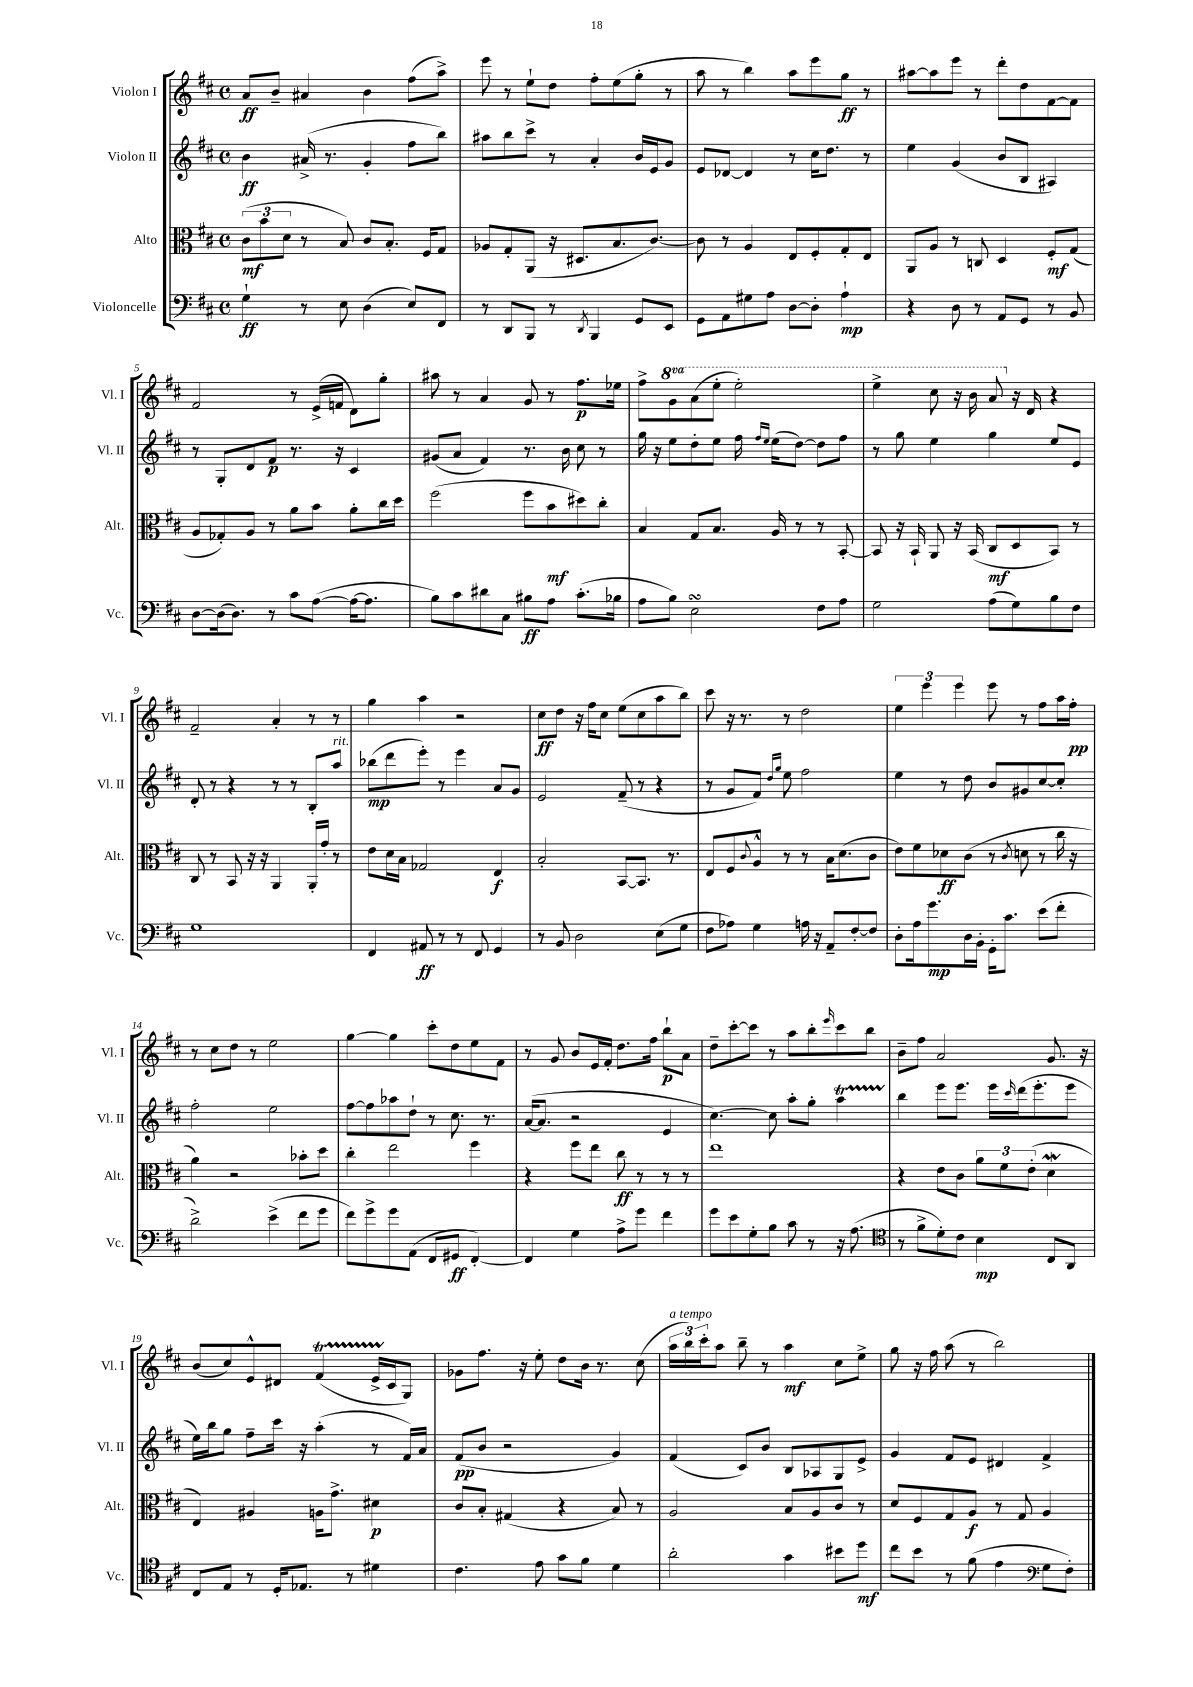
<<
\new StaffGroup <<
\new Staff = "s0" \with { instrumentName = "Violon I" shortInstrumentName = "Vl. I" } {
    \clef treble \key d \major \defaultTimeSignature \time 4/4 \set Staff.ottavationMarkups = #ottavation-simple-ordinals
    a'8\ff b'8-- ais'4 b'4 fis''8( a''8->) |
    e'''8 r8 e''8-! d''8 fis''8-. e''8( g''8-. r8 |
    a''8 r8 b''4) a''8 e'''8 g''8\ff r8 |
    ais''8~ ais''8 e'''8 r8 d'''8-. d''8 fis'8~ fis'8 |
    fis'2 r8 e'16->( f'16 d'8) g''8-. |
    ais''8 r8 a'4 g'8 r8 fis''8.\p ees''16 |
    fis''8-> \ottava #1 g''8 a''8( e'''8-. e'''2-.) |
    e'''4-> cis'''8 r16 b''16 a''8 \ottava #0 r16 d'16 r4 |
    fis'2-- a'4-. r8 r8 |
    g''4 a''4 r2 |
    cis''8\ff d''8 r16 fis''16 cis''8 e''8( cis''8 a''8 b''8) |
    cis'''8 r16 r8. r8 d''2 |
    \tuplet 3/2 { e''4 e'''4 e'''4 } e'''8 r8 fis''8 a''16 fis''16-.\pp |
    r8 cis''8 d''8 r8 e''2 |
    g''4~ g''4 cis'''8-. d''8 e''8 fis'8 |
    r8 g'8 b'8 e'16 fis'16-. d''8. fis''16 b''8-!\p a'8 |
    d''8-- cis'''8~-. cis'''8 r8 a''8 b''8-. \grace { e'''16 } cis'''8 b''8 |
    b'8-- fis''8 a'2 g'8. r16 |
    b'8( cis''8) e'8-^ dis'8 fis'4\startTrillSpan( e'16-> cis'16\stopTrillSpan g8) |
    ges'8 fis''8. r16 e''8-. d''8 b'16 r8. cis''8( |
    \tuplet 3/2 { a''16^\markup { \italic "a tempo" } b''16) cis'''16-. } a''8 b''8-- r8 a''4\mf cis''8 e''8-> |
    g''8 r16 fis''16 a''8( r8 b''2) \bar "|." |
}
\new Staff = "s1" \with { instrumentName = "Violon II" shortInstrumentName = "Vl. II" } {
    \clef treble \key d \major \defaultTimeSignature \time 4/4
    b'4\ff ais'16->( r8. g'4-. fis''8 b''8) |
    ais''8 b''8 cis'''8-> r8 a'4-. b'16 e'16 g'8 |
    e'8 des'8~ des'4 r8 cis''16 d''8. r8 |
    e''4 g'4( b'8 b8 ais4) |
    r8 g8-. d'8 fis'8\p r8. r16 cis'4 |
    gis'8( a'8 fis'4) r8. b'16 cis''8 r8 |
    g''16 r16 e''8 d''8-. e''8 fis''16 \grace { fis''16 e''16 } e''16( d''8~) d''8 fis''8 |
    r8 g''8 e''4 g''4 e''8 e'8 |
    d'8-. r8 r4 r8 r8 b8-. a''8^\markup { \italic "rit." } |
    bes''8\mp( d'''8 e'''8-.) r8 e'''4 a'8 g'8 |
    e'2 fis'8--( r8 r4 |
    r8 g'8 fis'8) \grace { d''16 g''16 } e''8 fis''2 |
    e''4 r8 d''8 b'8 gis'8 cis''8~ cis''8-. |
    fis''2-. e''2 |
    fis''8~ fis''8 aes''8 d''8-! r8 cis''8. r8. |
    a'16~( a'8. r2 e'4 |
    cis''4.~) cis''8 a''8-. g''8-. a''4\startTrillSpan |
    b''4\stopTrillSpan e'''8 e'''8. e'''16 \grace { cis'''16 } d'''16( e'''8.-. e'''8 |
    e''16) b''16 g''8 fis''8-- cis'''16 r16 a''4-.( r8 fis'16) a'16 |
    fis'8\pp( b'8 r2 g'4) |
    fis'4( cis'8) b'8 b8 aes8 g8 e'8-> |
    g'4 fis'8 e'8 dis'4 fis'4-> \bar "|." |
}
\new Staff = "s2" \with { instrumentName = "Alto" shortInstrumentName = "Alt." } {
    \clef alto \key d \major \defaultTimeSignature \time 4/4
    \tuplet 3/2 { cis'8\mf( b'8 d'8 } r8 b8) cis'8 b8.-. fis16 g8 |
    aes8 g8-. a,8( r16 dis8. b8. cis'8.~) |
    cis'8 r8 a4 e8 fis8-. g8-. e8 |
    a,8 a8 r8 c8 d4 fis8-.\mf g8( |
    a8 ges8-.) a8 r8 a'8 b'8 a'8-. cis''16 d''16 |
    fis''2( fis''8 b'8\mf dis''8) cis''8-. |
    b4 g8 b8. a16 r8 r8 b,8~-. |
    b,8 r16 b,16-! a,8 r16 b,16( cis8\mf d8 b,8) r8 |
    cis8 r8 b,8 r16 r16 a,4 a,16-. g'16-. r8 |
    e'8 d'16 b16 ges2 e4\f |
    b2-. b,8~ b,8. r8. |
    e8 fis8 \appoggiatura { cis'8 } a8-^ r8 r8 b16 d'8.( cis'8 |
    e'8) fis'8 des'8\ff cis'8( r8 \acciaccatura { cis'8 } d'8 r8 cis''16 r16 |
    a'4) r2 bes'8-. d''8 |
    cis''4-. e''2 fis''4 |
    r4 fis''8 e''8 cis''8\ff r8 r8 r8 |
    e''1 |
    r4 e'8 cis'8 \tuplet 3/2 { a'8 fis'8 e'8-.( } d'4\mordent |
    e4) ais4 a16 g'8.-> dis'4\p |
    cis'8 b8-. gis4( r4 b8) r8 |
    a2 b8 a8 cis'8 r8 |
    d'8 fis8 g8 a8\f r8 g8 a4 \bar "|." |
}
\new Staff = "s3" \with { instrumentName = "Violoncelle" shortInstrumentName = "Vc." } {
    \clef bass \key d \major \defaultTimeSignature \time 4/4
    g4-!\ff r8 e8 d4( e8) fis,8 |
    r8 d,8 b,,8 r8 \acciaccatura { d,8 } b,,4 g,8 e,8 |
    g,8 a,8 gis8 a8 d8~ d8-. a4-!\mp |
    r4 d8 r8 a,8 g,8 r8 b,8 |
    d8~ d16( d8.) r8 cis'8 a8~( a16~ a8. |
    b8) cis'8 dis'8 cis8 bis8\ff a8 cis'8.-.( bes16 |
    a8 b8) e2\turn fis8 a8 |
    g2 a8( g8) b8 fis8 |
    g1 |
    fis,4 ais,8\ff r8 r8 fis,8 g,4 |
    r8 b,8 d2 e8( g8 |
    fis8 aes8) g4 a16 r16 a,8-- fis8~-. fis8 |
    d8-. a16 g'8.\mp d16 b,16-. g,16-. cis'8. e'8( fis'8-. |
    d'2->) e'4->( fis'8 g'8 |
    fis'8) g'8-> g'8 a,8( fis,8 gis,8\ff fis,4~-.) |
    fis,4 g4 a8-> g'8 fis'4 |
    g'8 e'8 g8-. b8 cis'8 r8 r16 a8.( |
    \clef tenor r8 fis'8-> d'8-.) cis'8 b4\mp cis8 a,8 |
    cis8 e8 r8 d16-. ees8. r8 dis'4 |
    cis'4. e'8 g'8 fis'8 d'4 |
    a'2-. g'4 bis'8 d''8\mf |
    cis''8 b'8 r8 fis'8( e'4 \clef bass g8 fis8-.) \bar "|." |
}
>>
>>
